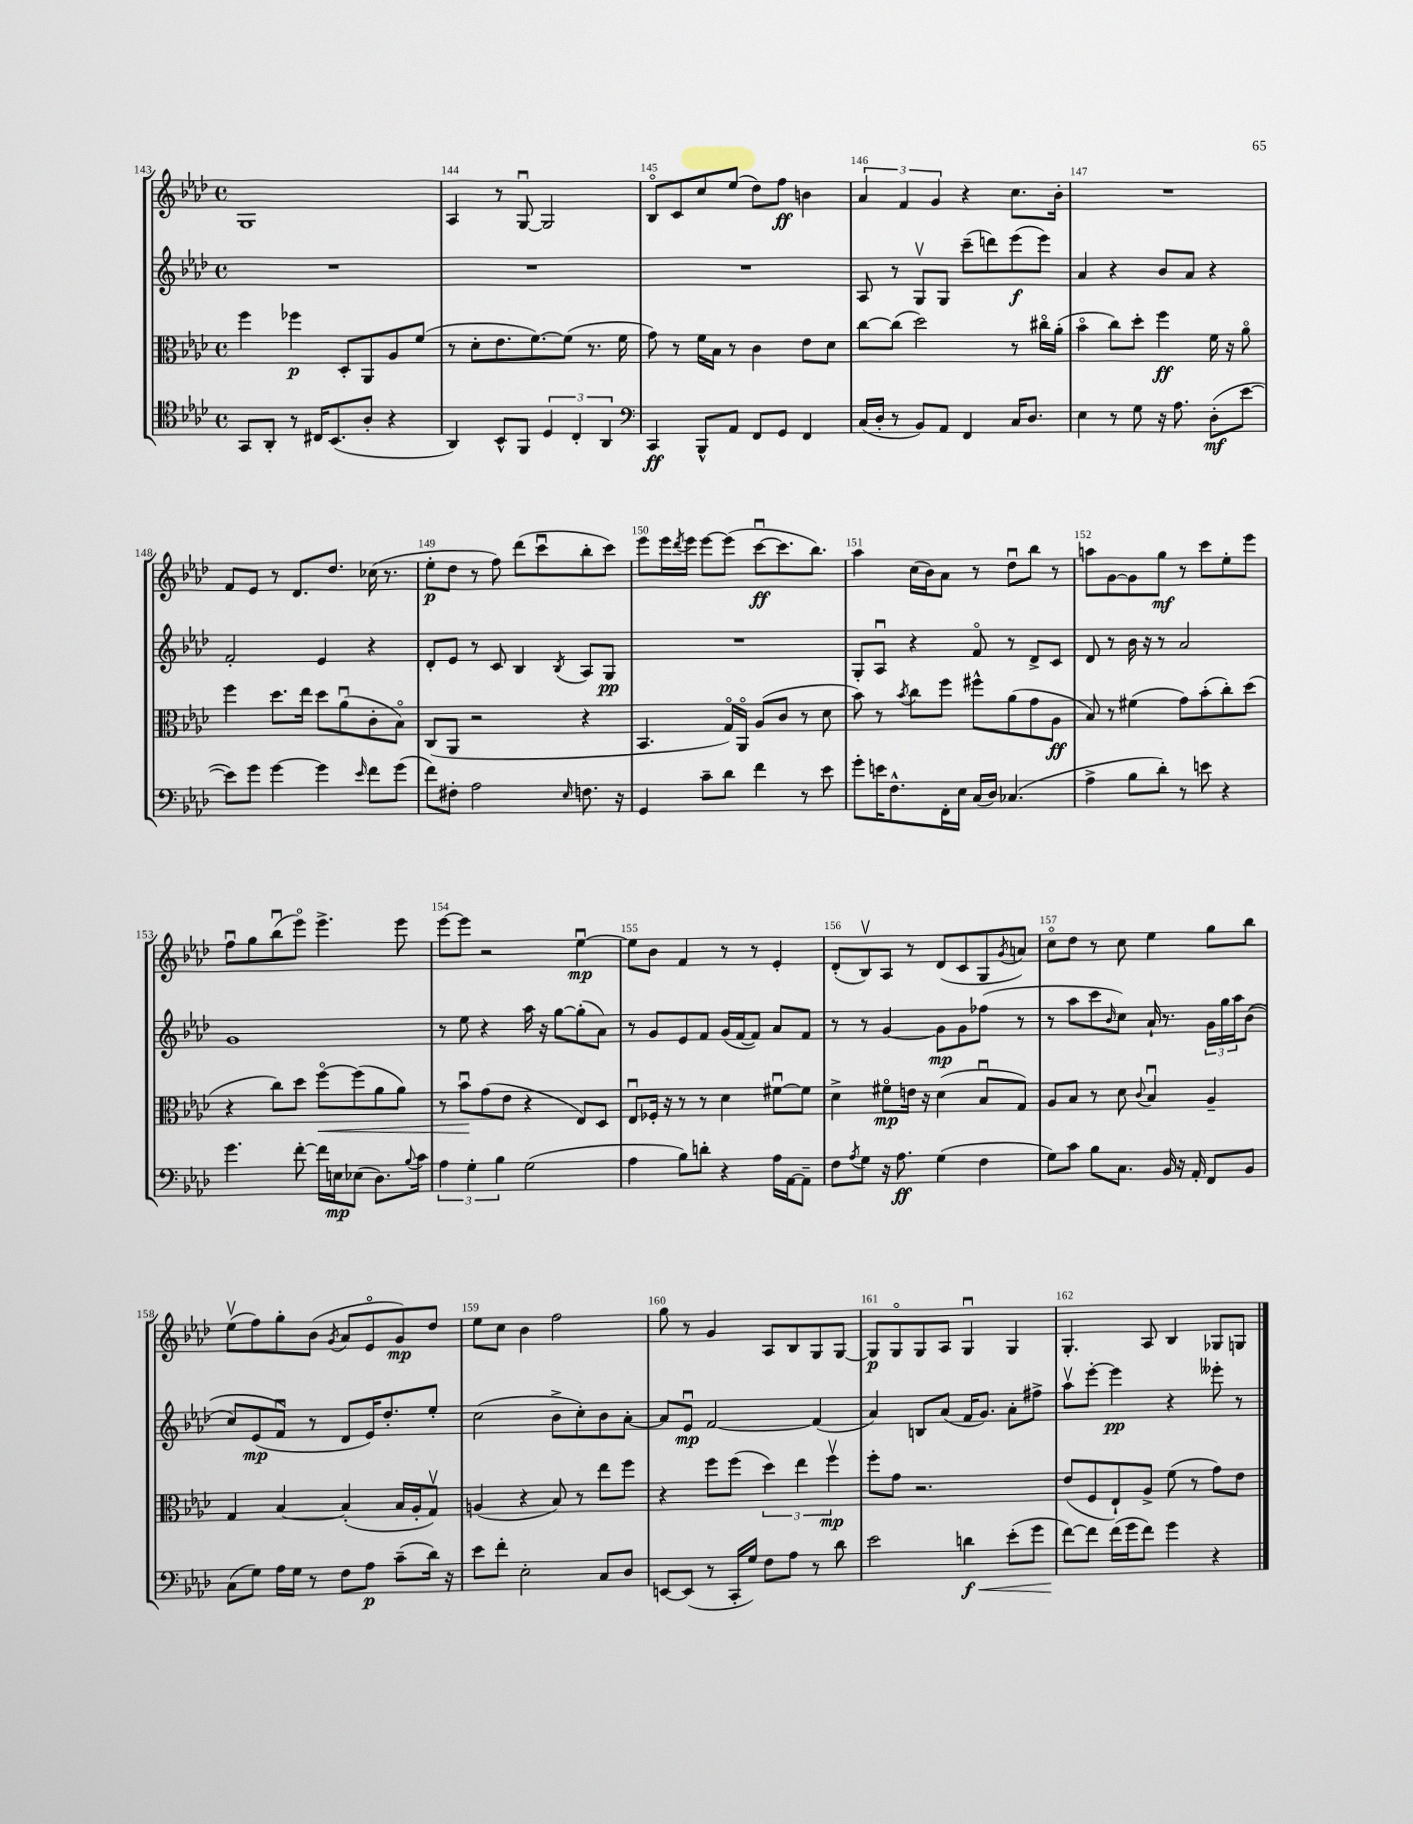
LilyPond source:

<<
\new StaffGroup <<
\new Staff = "s0" {
    \clef treble \key aes \major \defaultTimeSignature \time 4/4
    g1 |
    aes4 r8 g8~\downbow g2 |
    bes8\flageolet c'8 c''8 ees''8( des''8) f''8\ff b'4 |
    \tuplet 3/2 { aes'4 f'4 g'4 } r4 c''8. bes'16-. |
    R1 |
    f'8 ees'8 r8 des'8. des''8. ces''16( r8. |
    ees''8-.\p des''8 r8 f''8) des'''8( c'''8\downbow bes''8-. c'''8) |
    ees'''8 ees'''16 \acciaccatura { des'''8 } ees'''16 ees'''8~ ees'''8( c'''8~\downbow\ff c'''8. bes''8.) |
    aes''4 c''16( bes'16) aes'8 r8 des''8\downbow bes''8 r8 |
    a''8 g'8~ g'8 g''8\mf r8 c'''8 ees''8-. ees'''8 |
    f''8\downbow g''8 bes''8\downbow( ees'''8\flageolet) ees'''4.-> ees'''8 |
    ees'''8~ ees'''8 r2 ees''4~\downbow\mp |
    ees''8 bes'8 f'4 r8 r8 ees'4-. |
    des'8-.( bes8\upbow) aes8 r8 des'8( c'8 g8 \acciaccatura { g'8 } a'8) |
    c''8\flageolet des''8 r8 c''8 ees''4 g''8 bes''8 |
    ees''8\upbow( f''8) g''8-. bes'8( \acciaccatura { g'8 } aes'8 ees'8\flageolet g'8\mp) des''8 |
    ees''8 c''8 bes'4 f''2 |
    g''8 r8 g'4 aes8 bes8 g8 g8~ |
    g8\p g8\flageolet g8 aes8 g4\downbow g4 |
    g4.-. aes8 bes4 ges8 g8 \bar "|." |
}
\new Staff = "s1" {
    \clef treble \key aes \major \defaultTimeSignature \time 4/4
    R1 |
    R1 |
    R1 |
    aes8 r8 g8\upbow g8 c'''8--( d'''8) ees'''8\f( ees'''8) |
    aes'4 r4 bes'8 aes'8 r4 |
    f'2-. ees'4 r4 |
    des'8-. ees'8 r8 c'8 bes4 \acciaccatura { bes8 } aes8 g8\pp |
    R1 |
    g8-. aes8\downbow r4 f'8\flageolet r8 des'8-> c'8 |
    des'8 r8 bes'16 r16 r8 aes'2 |
    g'1 |
    r8 ees''8 r4 aes''16 r16 g''8~ g''8-.( aes'8) |
    r8 g'8 ees'8 f'8 g'16( f'16~ f'8) aes'8 f'8 |
    r8 r8 g'4~ g'8\mp g'8 fes''8( r8 |
    r8 aes''8 c'''8 \grace { bes'16 } c''8) aes'16-! r8. \tuplet 3/2 { g'16 g''16 aes''16 } bes'8(\( |
    c''8) ees'8\mp( f'8\downbow\) r8 des'8 ees'16) des''8.-. ees''8-. |
    c''2( bes'8-> c''8-.) bes'8 aes'8~-. |
    aes'8 ees'8\downbow\mp f'2~ f'4( |
    aes'4) b8 aes'8( f'16 g'8.) aes'8-. fis''8-> |
    aes''8\upbow ees'''8~-. ees'''4\pp r4 eeses'''8-. r8 \bar "|." |
}
\new Staff = "s2" {
    \clef alto \key aes \major \defaultTimeSignature \time 4/4
    f''4 fes''4\p des8-. aes,8 aes8 f'8( |
    r8 des'8-. ees'8. f'8.~) f'8( r8. f'16 |
    g'8) r8 f'16 bes16 r8 c'4 ees'8 des'8 |
    c''8~ c''8( des''2) r8 cis''16\flageolet aes'16-.( |
    bes'4\flageolet c''8) des''8-. f''4\ff f'16 r16 aes'8\flageolet |
    f''4 des''8. ees''16 des''8 aes'8\downbow( c'8-. bes8\flageolet) |
    c8( aes,8 r2 r4 |
    bes,4. g16\flageolet) aes,16\flageolet aes8( c'8 r8 des'8 |
    bes'8) r8 \acciaccatura { bes'8 } c''8 f''8 fis''8-^ aes'8( g'8 aes8\ff |
    bes8) r8 fis'4( g'8) bes'8-.( c''8-.) des''8( |
    r4 c''8) des''8 f''8~\flageolet\< f''8( aes'8 aes'8) |
    r8 bes'8\downbow\! g'8( ees'8 r4 ees8) des8 |
    ees8\downbow fes16-. r16 r8 r8 des'4 fis'8~\downbow fis'8 |
    des'4-> fis'8\flageolet\mp e'16 r16 des'4( bes8\downbow g8) |
    aes8 bes8 r8 des'8 \appoggiatura { c'8 } bes4\downbow aes4-- |
    g4 bes4~ bes4-.( bes16 aes16-. g8\upbow) |
    a4( r4 bes8) r8 ees''8 f''8 |
    r4 f''8 f''8( \tuplet 3/2 { des''4) ees''4 f''4\upbow\mp } |
    f''8-. g'8 r2. |
    ees'8( f8 ees8-!) aes8-> f'8( r8 g'8) ees'8 \bar "|." |
}
\new Staff = "s3" {
    \clef tenor \key aes \major \defaultTimeSignature \time 4/4
    g,8 aes,8-. r8 cis16 bes,8.( aes8-. r4 |
    aes,4) bes,8-^ f,8 \tuplet 3/2 { des4 c4-. aes,4 } |
    \clef bass c,4\ff bes,,8-^ aes,8 f,8 g,8 f,4 |
    c16( des16-. r8 bes,8) aes,8 f,4 c16 des8. |
    ees4 r8 g8 r16 aes8. des8-.\mf( ees'8~ |
    ees'8) g'8 g'4~ g'4 \grace { ees'16 } f'8 g'8( |
    f'8) fis8-. aes2 \grace { ees16 } f8. r16 |
    g,4 c'8-- des'8 f'4 r8 ees'8 |
    g'8-. e'16 f8.-^ f,16-. ees16 c16( des16) ces4.( |
    aes4-> bes8 des'8-.) r8 e'8 r4 |
    g'4. f'8~-. f'16 e16\mp ees8( des8.) \appoggiatura { bes8 } c'16 |
    \tuplet 3/2 { aes4 g4-. bes4 } g2( |
    aes4 bes8) d'8-. r4 aes16 aes,16~ aes,8-- |
    f8 \acciaccatura { aes8 } g8 r16 aes8.\ff g4( f4 |
    g8) c'8 bes8 c8. bes,16 r16 aes,16-. f,8 bes,8 |
    c8( g8) aes16 g16 r8 f8 aes8\p c'8--( des'16) r16 |
    ees'8 f'8-. ees2-. c8 des8 |
    e,8~ e,8( r8 c,16-. g16) f8 aes8 r8 des'8 |
    ees'2 d'4\f\< ees'8-.( g'8 |
    f'8~\!) f'8 f'16( g'16 f'8) g'4 r4 \bar "|." |
}
>>
>>
\layout { \context { \Score currentBarNumber = #143 \override BarNumber.break-visibility = ##(#f #t #t) barNumberVisibility = #all-bar-numbers-visible } }
